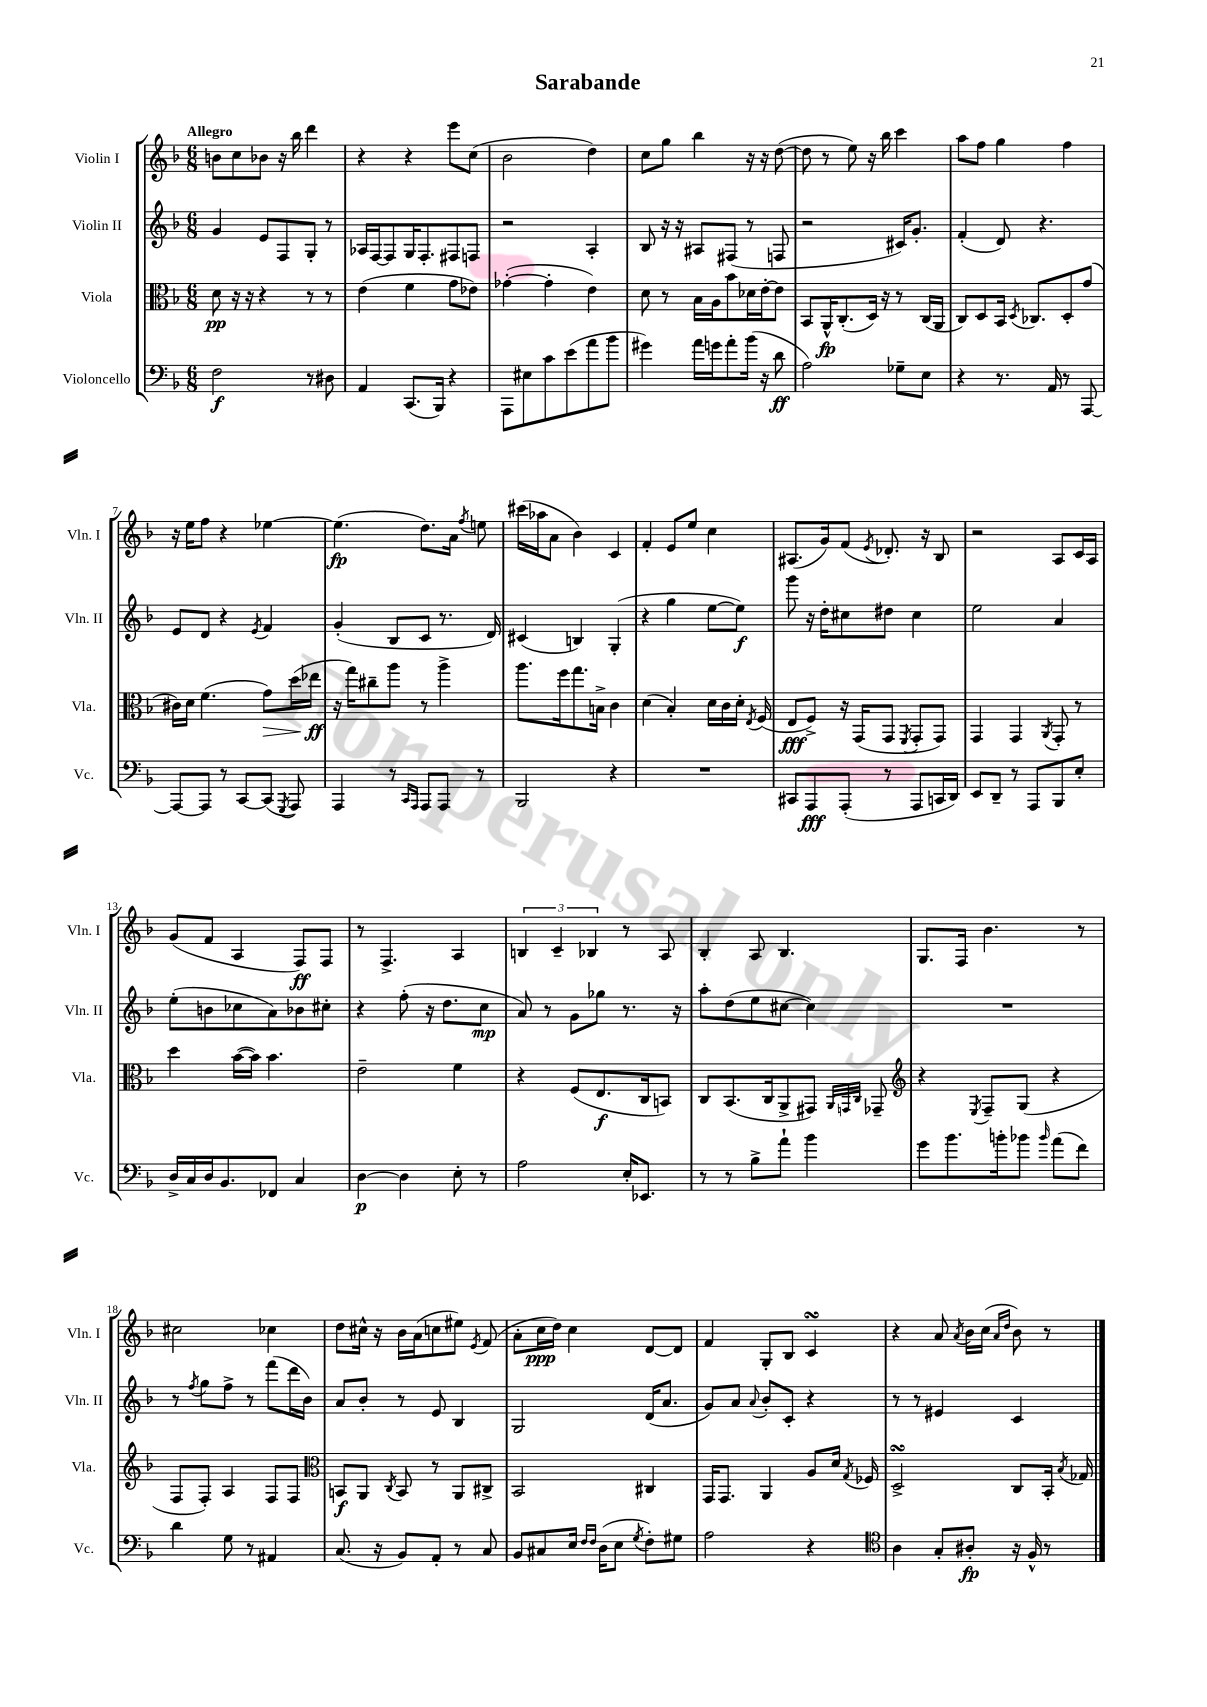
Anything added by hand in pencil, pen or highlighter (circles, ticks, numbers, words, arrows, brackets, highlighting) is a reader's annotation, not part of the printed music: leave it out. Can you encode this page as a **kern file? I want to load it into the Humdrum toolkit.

**kern	**kern	**kern	**kern
*staff4	*staff3	*staff2	*staff1
*clefF4	*clefC3	*clefG2	*clefG2
*k[b-]	*k[b-]	*k[b-]	*k[b-]
*M6/8	*M6/8	*M6/8	*M6/8
2F	8d	4g	8b
.	16r	.	8cc
.	16r	.	.
.	4r	8e	8b-
.	.	8F	16r
.	.	.	16bb-
8r	8r	8G'	4ddd
8D#	8r	8r	.
=	=	=	=
4AA	(4e	16A-	4r
.	.	[16F	.
.	.	8F]	.
(8.CC	4f	16G	4r
.	.	8.F'	.
16BBB-)	.	.	.
4r	8g	8F#	8eee
.	8e-)	8F	(8cc
=	=	=	=
8AAA	([4g-'	2r	2b-
8E#	.	.	.
8c	4g-']	.	.
(8e	.	.	.
8a	4e)	4A'	4dd)
8b-	.	.	.
=	=	=	=
4g#)	8d	8B-	8cc
.	8r	16r	8gg
.	.	16r	.
16a	16B-	8A#	4bb-
16g	16A	.	.
8a'	8b-	(8F#	.
(16b-	16d-	8r	16r
16r	[16e'	.	16r
8d	8e]	8F	([8dd
=	=	=	=
2A)	8BB-	2r	8dd]
.	16AA^^	.	8r
.	(8.C'	.	.
.	.	.	8ee)
.	16D)	.	16r
.	16r	.	16bb-
8G-~	8r	16c#)	4ccc
.	.	8.g'	.
8E	(16C	.	.
.	16AA	.	.
=	=	=	=
4r	8C)	(4f'	8aa
.	8D	.	8ff
8.r	16BB-	8d)	4gg
.	8qD	.	.
.	8.C-	.	.
.	.	4.r	.
16AA	.	.	.
8r	8D'	.	4ff
[8AAA	(8g	.	.
=	=	=	=
8AAA_	16c#)	8e	16r
.	16d	.	16ee
8AAA]	(4.f	8d	8ff
8r	.	4r	4r
[8CC	.	.	.
.	.	8qe	.
(8CC]	8g)	4f	[4ee-
8qGGG	.	.	.
8AAA)	(16dd	.	.
.	16ee-	.	.
=	=	=	=
4AAA	16r	(4g'	(4.ee-]
.	16gg)	.	.
.	8cc#~	.	.
8r	8aa	8B-	.
16qqCC	.	.	.
16qqAAA	.	.	.
8AAA	8r	8c	8.dd)
8AAA	4aa^	8.r	.
.	.	.	16a
.	.	.	8qff
8r	.	.	8ee
.	.	16d)	.
=	=	=	=
2BBB-	8.aa	(4c#	(16ccc#
.	.	.	16aa-
.	.	.	8a
.	16ff	.	.
.	8.gg	4B)	4b-)
.	16B^	.	.
4r	4c	(4G'	4c
=	=	=	=
2.r	(4d	4r	4f'
.	4B-')	4gg	8e
.	.	.	8ee
.	16d	[8ee	4cc
.	16c	.	.
.	16d'	8ee])	.
.	8qE	.	.
.	(16F	.	.
=	=	=	=
8CC#	8E	8ggg	(8.A#
8AAA	8F^)	16r	.
.	.	16dd'	16g)
(8AAA'	16r	8cc#	(8f
.	(16GG	.	.
.	.	.	8qe
8r	8GG	8dd#	8.d-')
.	8qFF	.	.
8AAA	8GG'	4cc#	.
.	.	.	16r
16CC	8GG)	.	8B-
16DD)	.	.	.
=	=	=	=
8EE	4GG	2ee	2r
8DD~	.	.	.
8r	4GG	.	.
8AAA	.	.	.
.	8qAA	.	.
8BBB-	8GG'	4a	8A
8E'	8r	.	16c
.	.	.	16A
=	=	=	=
16D^	4dd	(8ee'	(8g
16C	.	.	.
16D	.	8b	8f
8.BB-	.	.	.
.	([16b-	8cc-	4A
.	16b-])	.	.
8FF-	4.b-	8a)	.
4C	.	8b-	8F)
.	.	8cc#'	8F
=	=	=	=
[4D	2e~	4r	8r
.	.	.	4.F^
4D]	.	(8ff'	.
.	.	16r	.
.	.	8.dd	.
8E'	4f	.	4A
8r	.	8cc	.
=	=	=	=
2A	4r	8a)	6B
.	.	8r	.
.	.	.	6c~
.	(8F	8g	.
.	.	.	6B-
.	8.E	8gg-	.
16E'	.	8.r	8r
8.EE-	16C	.	.
.	8BB)	.	8A
.	.	16r	.
=	=	=	=
8r	8C	8aa'	4B-'
8r	(8.BB-	(8dd	.
8B-^	.	8ee	8A
.	16C	.	.
8a`	8AA^	[8cc#	4.B-
4b-	8GG#)	4cc#])	.
.	32qqAA	.	.
.	32qqGG	.	.
.	32qqC	.	.
.	8GG-~	.	.
=	=	=	=
*	*clefG2	*	*
8g	4r	2.r	8.G
8.b-	.	.	.
.	.	.	16F
.	8qE	.	.
.	8F~	.	4.b-
16b'	.	.	.
8b-	(8G	.	.
16qqb-	.	.	.
(8a	4r	.	.
8f)	.	.	8r
=	=	=	=
4d	8F	8r	2cc#
.	.	8qff	.
.	8F')	8gg	.
8G	4A	8ff^	.
8r	.	8r	.
4AA#	8F	(8fff	4cc-
.	8F	16ddd	.
.	.	16b-)	.
=	=	=	=
*	*clefC3	*	*
(8.C	8BB	8a	8dd
.	8AA	8b-'	16cc#^^
16r	.	.	16r
.	8qC	.	.
8BB-)	8BB	8r	16b-
.	.	.	(16a
8AA'	8r	8e	8cc
8r	8AA	4B-	8ee#)
.	.	.	8qe
8C	8C#^	.	(8f
=	=	=	=
8BB-	2BB-	2G	8a'
8C#	.	.	16cc
.	.	.	16dd)
16E	.	.	4cc
16qqF	.	.	.
16qqF	.	.	.
(16D	.	.	.
8E	.	.	.
8qG	.	.	.
8F')	4C#	(16d	[8d
.	.	8.a	.
8G#	.	.	8d]
=	=	=	=
2A	16GG	8g)	4f
.	8.GG	.	.
.	.	8a	.
.	.	8qqa	.
.	4AA	8b-'	8G'
.	.	8c'	8B-
4r	8A	4r	4c
.	16d	.	.
.	8qG	.	.
.	16F-	.	.
=	=	=	=
*clefC4	*	*	*
4A	2D^	8r	4r
.	.	8r	.
8G'	.	4e#	8a
.	.	.	8qa
8A#'	.	.	16b-
.	.	.	(16cc
.	.	.	16qqa
.	.	.	16qqdd
16r	8C	4c	8b-)
16F^^	.	.	.
8r	16BB-'	.	8r
.	8qB-	.	.
.	16G-	.	.
==	==	==	==
*-	*-	*-	*-
